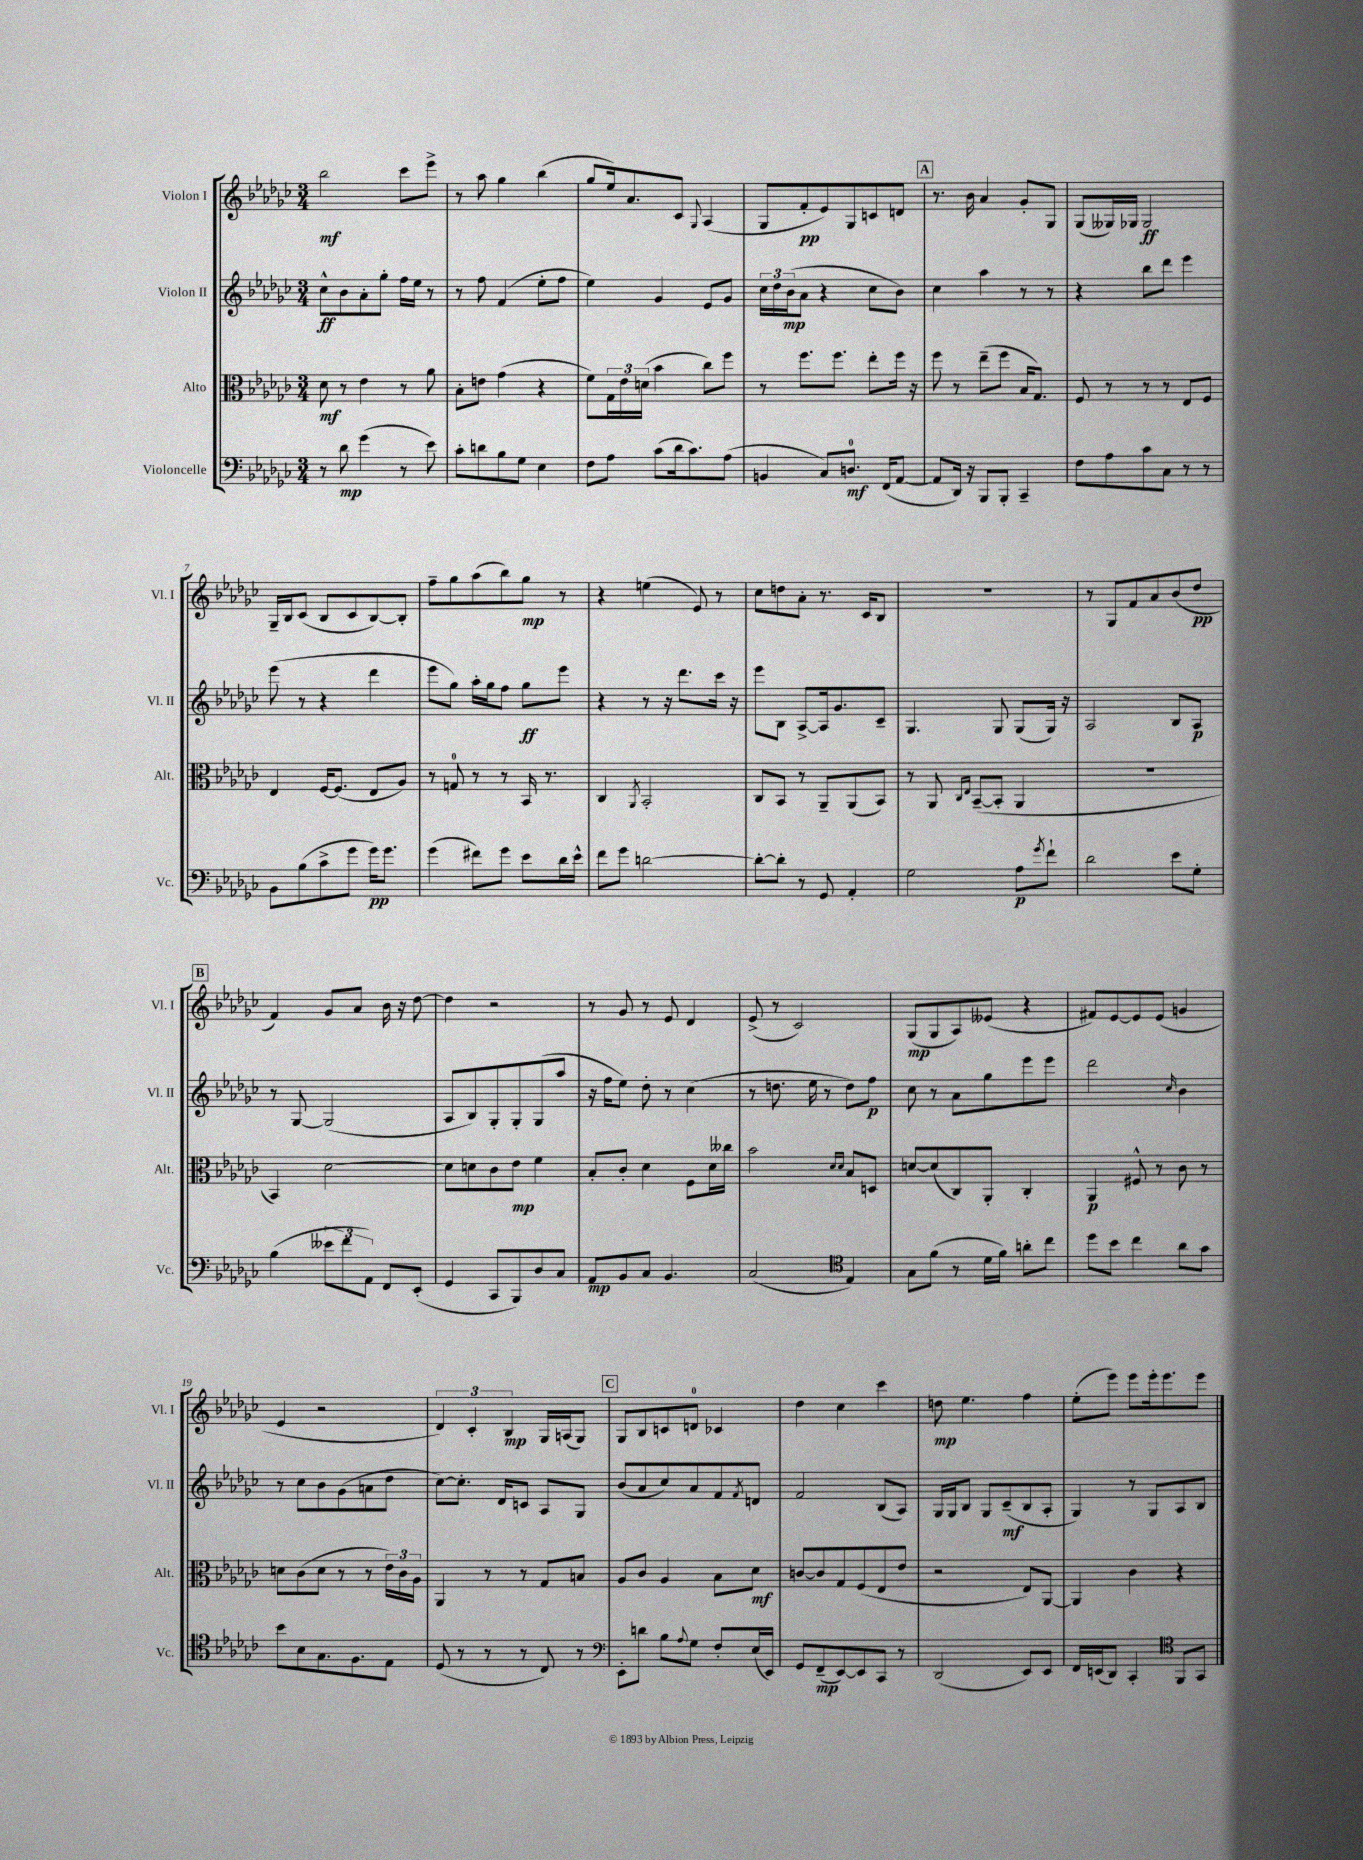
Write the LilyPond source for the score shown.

<<
\new StaffGroup <<
\new Staff = "s0" \with { instrumentName = "Violon I" shortInstrumentName = "Vl. I" } {
    \clef treble \key ges \major \numericTimeSignature \time 3/4
    bes''2\mf ces'''8 ees'''8-> |
    r8 aes''8 ges''4 bes''4( |
    ges''8 ees''16) aes'8. ces'8 \appoggiatura { ges8 } aes4( |
    ges8 f'8-.\pp ees'8) ges8 c'8 d'8 |
    \mark \markup { \box "A" } r8. bes'16 aes'4 ges'8-. ges8 |
    ges8( geses16) ges16 ges2\ff |
    ges16-- bes16 ces'8( bes8 ces'8 bes8~) bes8-. |
    f''8-- ges''8 aes''8( bes''8) ges''8\mp r8 |
    r4 e''4( ees'8) r8 |
    ces''8 d''8 aes'8-. r8. ces'16 bes8 |
    R2. |
    r8 ges8 f'8 aes'8 bes'8( des''8\pp |
    \mark \markup { \box "B" } f'4) ges'8 aes'8 bes'16 r16 des''8~ |
    des''4 r2 |
    r8 ges'8 r8 ees'8 des'4 |
    ees'8->( r8 ces'2) |
    ges8\mp( ges8 aes8) eeses'8( r4 |
    fis'8) ees'8~ ees'8 ees'8( g'4 |
    ees'4 r2 |
    \tuplet 3/2 { des'4) ces'4-. bes4\mp } ges16 a16( ges8) |
    \mark \markup { \box "C" } ges8 bes8 c'8 d'8-0 ces'4 |
    des''4 ces''4 ces'''4 |
    d''8\mp ees''4. f''4 |
    ees''8-.( ees'''8) ees'''8 ees'''16-. ees'''8. ees'''8 \bar "|." |
}
\new Staff = "s1" \with { instrumentName = "Violon II" shortInstrumentName = "Vl. II" } {
    \clef treble \key ges \major \numericTimeSignature \time 3/4
    ces''8-^\ff bes'8 aes'8-. ges''8-. f''16 ees''16 r8 |
    r8 f''8 f'4( ees''8-. f''8 |
    ees''4) ges'4 ees'8 ges'8 |
    \tuplet 3/2 { ces''16 des''16 bes'16\mp( } aes'8 r4 ces''8 bes'8) |
    \mark \markup { \box "A" } ces''4 aes''4 r8 r8 |
    r4 bes''8 des'''8 ees'''4 |
    ees'''8( r8 r4 des'''4 |
    ees'''8 ges''8) aes''16-. ges''16 f''8 ges''8\ff ees'''8 |
    r4 r8 r16 des'''8. ces'''16 r16 |
    ees'''8 bes8 aes8~-> aes16 ges'8. ces'8-- |
    ges4. ges8 ges8( ges16) r16 |
    aes2 bes8 aes8\p |
    \mark \markup { \box "B" } r8 ges8~ ges2( |
    aes8 bes8) ges8-. ges8-. ges8( aes''8 |
    r16 f''16 ees''8) des''8-. r8 ces''4( |
    r8 d''8. ees''16 r8 d''8) f''8\p |
    ces''8 r8 aes'8 ges''8 ees'''8 ees'''8 |
    des'''2 \grace { ces''16 } bes'4 |
    r8 ces''8 bes'8 ges'8( a'8 des''8 |
    ces''8~) ces''8.-. des'16 c'8 aes8 ges8 |
    \mark \markup { \box "C" } bes'8( aes'8 ces''8) aes'8 f'8 \acciaccatura { f'8 } d'8 |
    f'2 bes8( aes8) |
    ges16 ges16 bes8 ges8 ces'8--\mf( bes8 aes8-. |
    ges4) r8 ges8 aes8 bes8 \bar "|." |
}
\new Staff = "s2" \with { instrumentName = "Alto" shortInstrumentName = "Alt." } {
    \clef alto \key ges \major \numericTimeSignature \time 3/4
    des'8\mf r8 ees'4 r8 aes'8 |
    bes8-. e'8 ges'4( r4 |
    f'8) \tuplet 3/2 { ges16 ees'16 d'16( } bes'4 ces''8) f''8 |
    r8 f''8. f''8. ees''8-. f''16 r16 |
    \mark \markup { \box "A" } f''8 r8 ees''8--( f''8 bes16 ges8.) |
    f8 r8 r8 r8 ees8 f8 |
    ees4 f16~ f8.( ees8 aes8) |
    r8 g8-0 r8 r8 bes,16 r8. |
    ces4 \acciaccatura { aes,8 } bes,2-. |
    ces8 bes,8 r8 aes,8-- aes,8( bes,8) |
    r8 aes,8 \grace { ces16 ees16 } bes,8~--( bes,8-. aes,4 |
    R2. |
    \mark \markup { \box "B" } bes,4) des'2~ |
    des'8 d'8 ces'8 ees'8\mp f'4 |
    bes8-. ces'8-. des'4 f8 des'16 ceses''16 |
    bes'2 \grace { des'16 des'16 } bes8 d8 |
    d'8~ d'8( ces8) aes,8-. ces4-. |
    aes,4\p fis8-^ r8 ces'8 r8 |
    d'8 ces'8( d'8 r8 r8 \tuplet 3/2 { ees'16) ces'16 aes16 } |
    aes,4 r8 r8 ges8 b8 |
    \mark \markup { \box "C" } aes8 ces'8 aes4 bes8 des'8\mf |
    c'8~ c'8 ges8 f8( ees8 ees'8 |
    r2 ees8) aes,8~ |
    aes,4 ces'4 r4 \bar "|." |
}
\new Staff = "s3" \with { instrumentName = "Violoncelle" shortInstrumentName = "Vc." } {
    \clef bass \key ges \major \numericTimeSignature \time 3/4
    r8 des'8\mp ges'4( r8 ees'8) |
    ces'8-. d'8 bes8 ges8 ees4 |
    f8 aes8 ces'8( des'16 ces'8.) aes8( |
    b,4 ces8) d8.-0\mf f,16( aes,8~ |
    \mark \markup { \box "A" } aes,8 des,16) r16 bes,,8 bes,,8-. ces,4-- |
    f8 aes8 ces'8 ces8 r8 r8 |
    bes,8 bes8( ces'8-> ges'8 ges'16\pp) ges'8. |
    ges'4( fis'8) ges'8 ees'8 des'16 ees'16-^ |
    f'8 ges'8 d'2~ |
    d'8~-. d'8-. r8 ges,8 aes,4-. |
    ges2 aes8\p \acciaccatura { ges'8 } f'8-! |
    des'2 ees'8 ges8-. |
    \mark \markup { \box "B" } bes4( \tuplet 3/2 { eeses'8 f'8 aes,8) } f,8 ees,8-.( |
    ges,4 ces,8 bes,,8) des8 ces8 |
    aes,8\mp bes,8 ces8 bes,4. |
    ces2( \clef tenor ees4) |
    ges8 f'8( r8 des'16 f'16) a'8-. ces''8 |
    des''8 bes'8 ces''4 aes'8 ges'8 |
    bes'8 bes8 ges8. f8. ees8 |
    des8( r8 r8 r8 ces8) r8 |
    \mark \markup { \box "C" } \clef bass ees,8-. d'8 bes8 \appoggiatura { aes8 } ges8 f8-. ees16( ees,16) |
    ges,8 f,8--\mp( ees,8~) ees,8 ces,8 r8 |
    des,2( ees,8) ees,8 |
    f,16 e,16( des,8) ces,4-. \clef tenor f,8 ges,8 \bar "|." |
}
>>
>>
